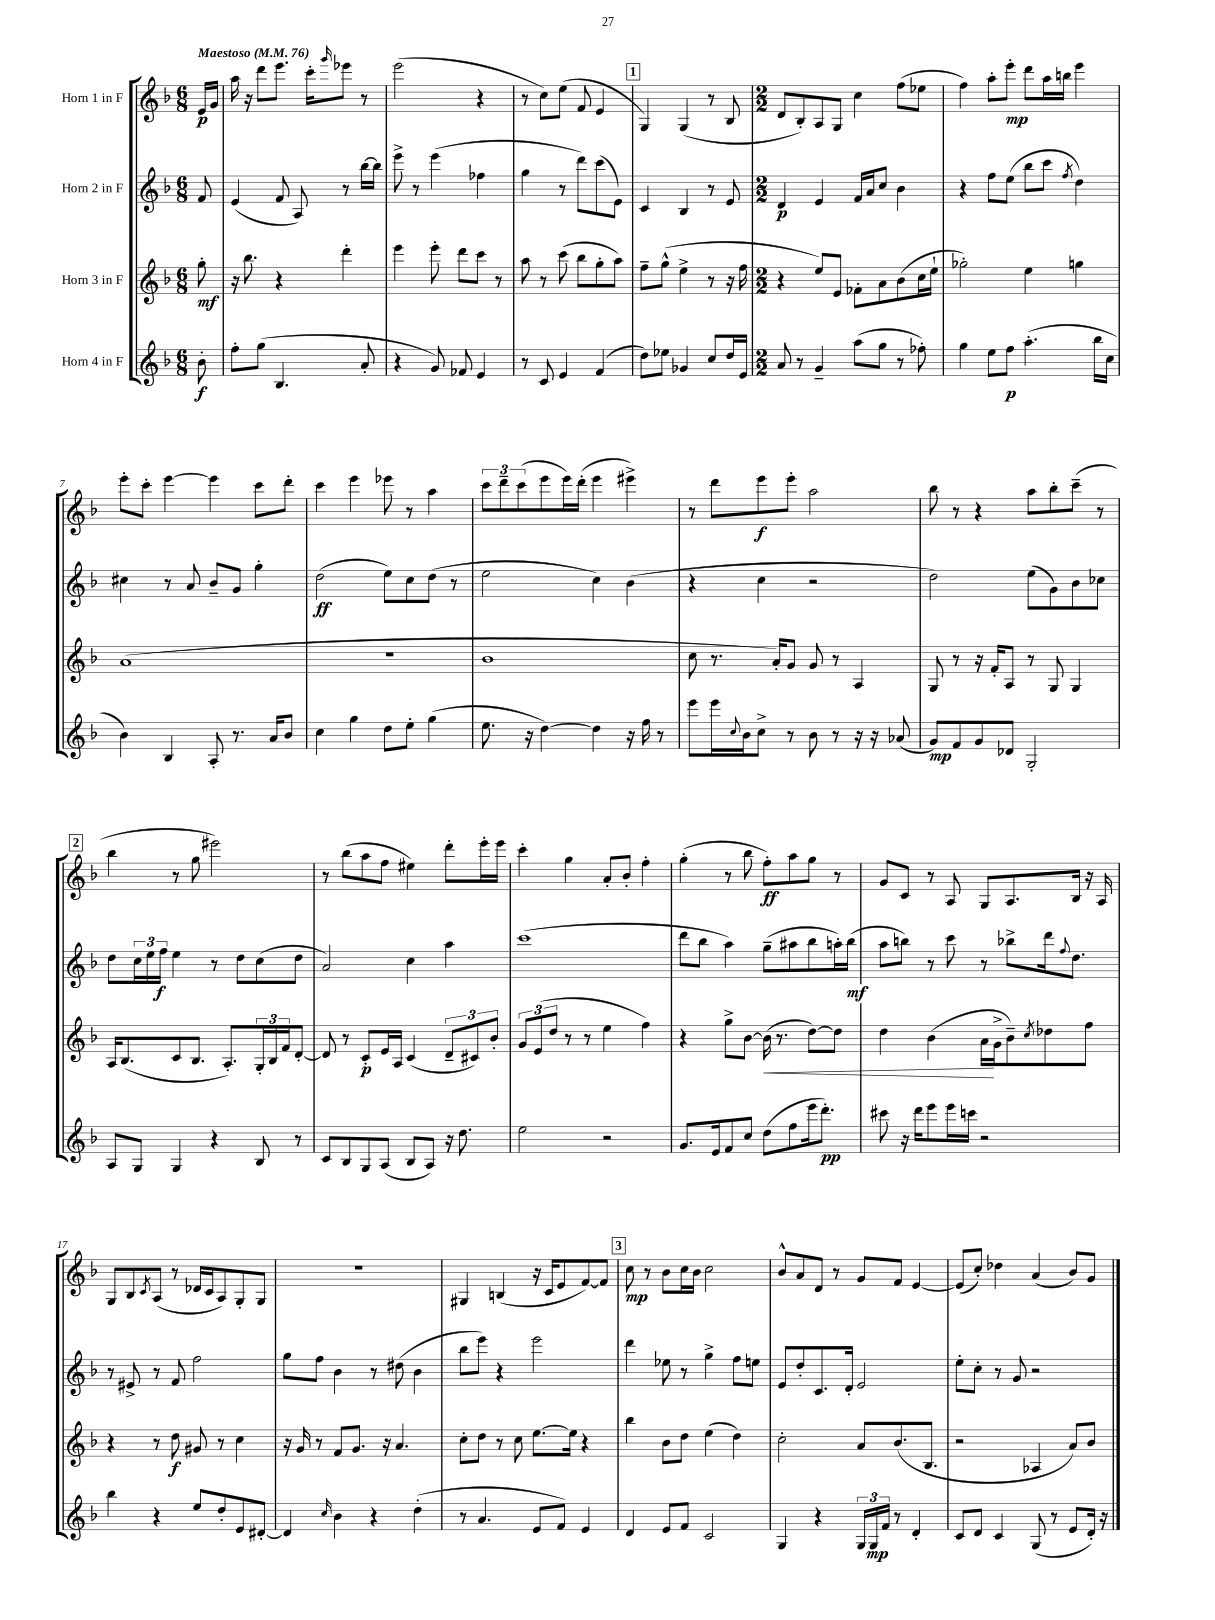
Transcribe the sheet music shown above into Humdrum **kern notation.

**kern	**kern	**kern	**kern
*staff4	*staff3	*staff2	*staff1
*clefG2	*clefG2	*clefG2	*clefG2
*k[b-]	*k[b-]	*k[b-]	*k[b-]
*M6/8	*M6/8	*M6/8	*M6/8
*MM76	*MM76	*MM76	*MM76
8b-'	8gg'	8f	16e
.	.	.	16g
=	=	=	=
8ff'	16r	(4e	16aa
.	8.bb-	.	16r
(8gg	.	.	8ddd
4.B-	4r	8f	8.eee
.	.	8A)	.
.	.	.	16ccc'
.	.	.	16qqggg
.	4ddd'	8r	8eee-
8a'	.	[16bb-	8r
.	.	16bb-]	.
=	=	=	=
4r	4eee	8eee^	(2eee
.	.	8r	.
8g)	8eee'	(4eee	.
8f-	8ddd	.	.
4e	8ccc	4ff-	4r
.	8r	.	.
=	=	=	=
8r	8aa	4gg	8r
8c	8r	.	8cc)
4e	(8ccc	8r	(8ee
.	8bb-	8ddd)	8f
(4f	8gg'	(8ccc	4e
.	8aa)	8e)	.
=	=	=	=
8dd)	8ff~	4c	4G)
8ee-	(8gg^^	.	.
4g-	4ee^	4B-	(4G
8cc	8r	8r	8r
16dd	16r	8e	8B-
16e	16ff	.	.
=	=	=	=
*M2/2	*M2/2	*M2/2	*M2/2
8a	4r	4d	8d
8r	.	.	8B-')
4g~	8ee)	4e	8A
.	8e	.	8G
(8aa	8f-'	16f	4cc
.	.	16a	.
8gg	8a	8cc	.
8r	(8b-	4b-	(8ff
8ff-')	16cc	.	8ee-
.	16ee`	.	.
=	=	=	=
4gg	2gg-')	4r	4ff)
8ee	.	8ff	8aa'
8ff	.	(8ee	8eee'
(4.aa'	4ee	8bb-	8ddd
.	.	8ccc	16aa
.	.	.	16bb
.	.	8qff	.
.	4gg	4dd)	4eee
16bb-	.	.	.
16cc	.	.	.
=	=	=	=
4b-)	(1a	4cc#	8eee'
.	.	.	8ccc'
4B-	.	8r	[4eee
.	.	8a	.
8A'	.	8b-~	4eee]
8.r	.	8g	.
.	.	4gg'	8ccc
16a	.	.	.
8b-	.	.	8ddd'
=	=	=	=
4cc	1r	(2dd	4ccc
4gg	.	.	4eee
8dd	.	8ee)	8eee-
8ee'	.	8cc	8r
(4gg	.	(8dd	4aa
.	.	8r	.
=	=	=	=
8.ee	1b-	2ee	12ccc
.	.	.	12ddd~
.	.	.	(12ccc
16r	.	.	.
[4dd)	.	.	8eee
.	.	.	16eee)
.	.	.	(16ddd'
4dd]	.	4cc)	4eee
16r	.	(4b-	4eee#^)
16ff	.	.	.
8r	.	.	.
=	=	=	=
8eee	8cc	4r	8r
16eee	8.r	.	8ddd
8qqcc	.	.	.
16b-	.	.	.
8cc^	.	4cc	8eee
.	16a')	.	.
8r	8g	.	8eee'
8b-	8g	2r	2aa
8r	8r	.	.
16r	4A	.	.
16r	.	.	.
(8a-	.	.	.
=	=	=	=
8g)	8G	2dd)	8bb-
8f	8r	.	8r
8g	16r	.	4r
.	16f'	.	.
8d-	8A	.	.
2G'	8r	(8ee	8aa
.	8G	8g)	8bb-'
.	4G	8b-	(8ccc~
.	.	8cc-	8r
=	=	=	=
8A	16A	8dd	4bb-
.	(8.B-	.	.
8G	.	24cc	.
.	.	24ee	.
.	.	24ff	.
4G	8c	4ee	8r
.	8.B-	.	8gg
4r	.	8r	2eee#)
.	8.A')	.	.
.	.	8dd	.
8B-	24G'	(8cc	.
.	24B-	.	.
.	24f	.	.
8r	[8d'	8dd	.
=	=	=	=
8c	8d]	2a)	8r
8B-	8r	.	(8bb-
8G	8c'	.	8aa
(8A	16e	.	8ff
.	16A	.	.
8B-	(4c	4cc	4ee#)
8A)	.	.	.
16r	12d~	4aa	8ddd'
8.dd	.	.	.
.	12c#)	.	.
.	.	.	16eee'
.	12b-'	.	.
.	.	.	16eee
=	=	=	=
2ee	12g	(1ccc	4ccc'
.	(12e	.	.
.	12dd	.	.
.	8r	.	4gg
.	8r	.	.
2r	4ee	.	8a'
.	.	.	8b-'
.	4ff)	.	4ff'
=	=	=	=
8.g	4r	8ddd	(4gg'
.	.	8bb-	.
16e	.	.	.
8f	8gg^	4aa)	8r
8cc	[8b-	.	8bb-
(8dd	(16b-]	(8gg~	8ff')
.	8.r	.	.
8ff	.	8aa#	8aa
16eee	[8dd)	8bb-	8gg
8.ddd')	.	.	.
.	8dd]	16aa')	8r
.	.	(16bb-	.
=	=	=	=
8ccc#	4dd	8aa	8g
16r	.	8bb)	8c
16ddd	.	.	.
8eee	(4b-	8r	8r
16eee	.	8ccc	8A
16ccc	.	.	.
2r	16a	8r	8G
.	16g^	.	.
.	8b-~)	8bb-^	8.A
.	8qcc	.	.
.	8dd-	16ddd	.
.	.	8qqff	.
.	.	8.dd	16B-
.	8ff	.	16r
.	.	.	16A
=	=	=	=
4bb-	4r	8r	8G
.	.	8e#^	8B-
.	.	.	8qc
4r	8r	8r	(8A
.	8dd	8f	8r
8ee	8g#	2ff	16d-
.	.	.	16c
8dd'	8r	.	8A)
8e	4cc	.	8G'
[8d#'	.	.	8G
=	=	=	=
4d#]	16r	8gg	1r
.	16g	.	.
.	8r	8ff	.
16qqcc	.	.	.
4b-	8f	4b-	.
.	8.g	.	.
4r	.	8r	.
.	16r	.	.
.	4.a	(8dd#	.
(4dd'	.	4b-	.
=	=	=	=
8r	8cc'	8bb-	4G#
4.a	8dd	8eee)	.
.	8r	4r	(4B
.	8cc	.	.
8e	[8.ee	2eee	16r
.	.	.	16c
8f)	.	.	8e
.	16ee]	.	.
4e	4r	.	[8f)
.	.	.	8f]
=	=	=	=
4d	4bb-	4ddd	8cc
.	.	.	8r
8e	8b-	8ee-	8b-
8f	8dd	8r	16cc
.	.	.	16b-
2c	(4ee	4gg^	2cc
.	4dd)	8ff	.
.	.	8ee	.
=	=	=	=
4G	2cc'	8e	8b-^^
.	.	8dd'	8a
4r	.	8.c	8d
.	.	.	8r
.	.	16d'	.
24G	8a	2e	8g
24G	.	.	.
24f	.	.	.
8r	(8.b-	.	8f
4d'	.	.	[4e
.	8.B-	.	.
=	=	=	=
8c	2r	8ee'	(8e]
8d	.	8cc'	8cc')
4c	.	8r	4dd-
.	.	8g	.
(8G	4A-	2r	(4a
8r	.	.	.
8e	8a)	.	8b-)
16d')	8b-	.	8g
16r	.	.	.
==	==	==	==
*-	*-	*-	*-
